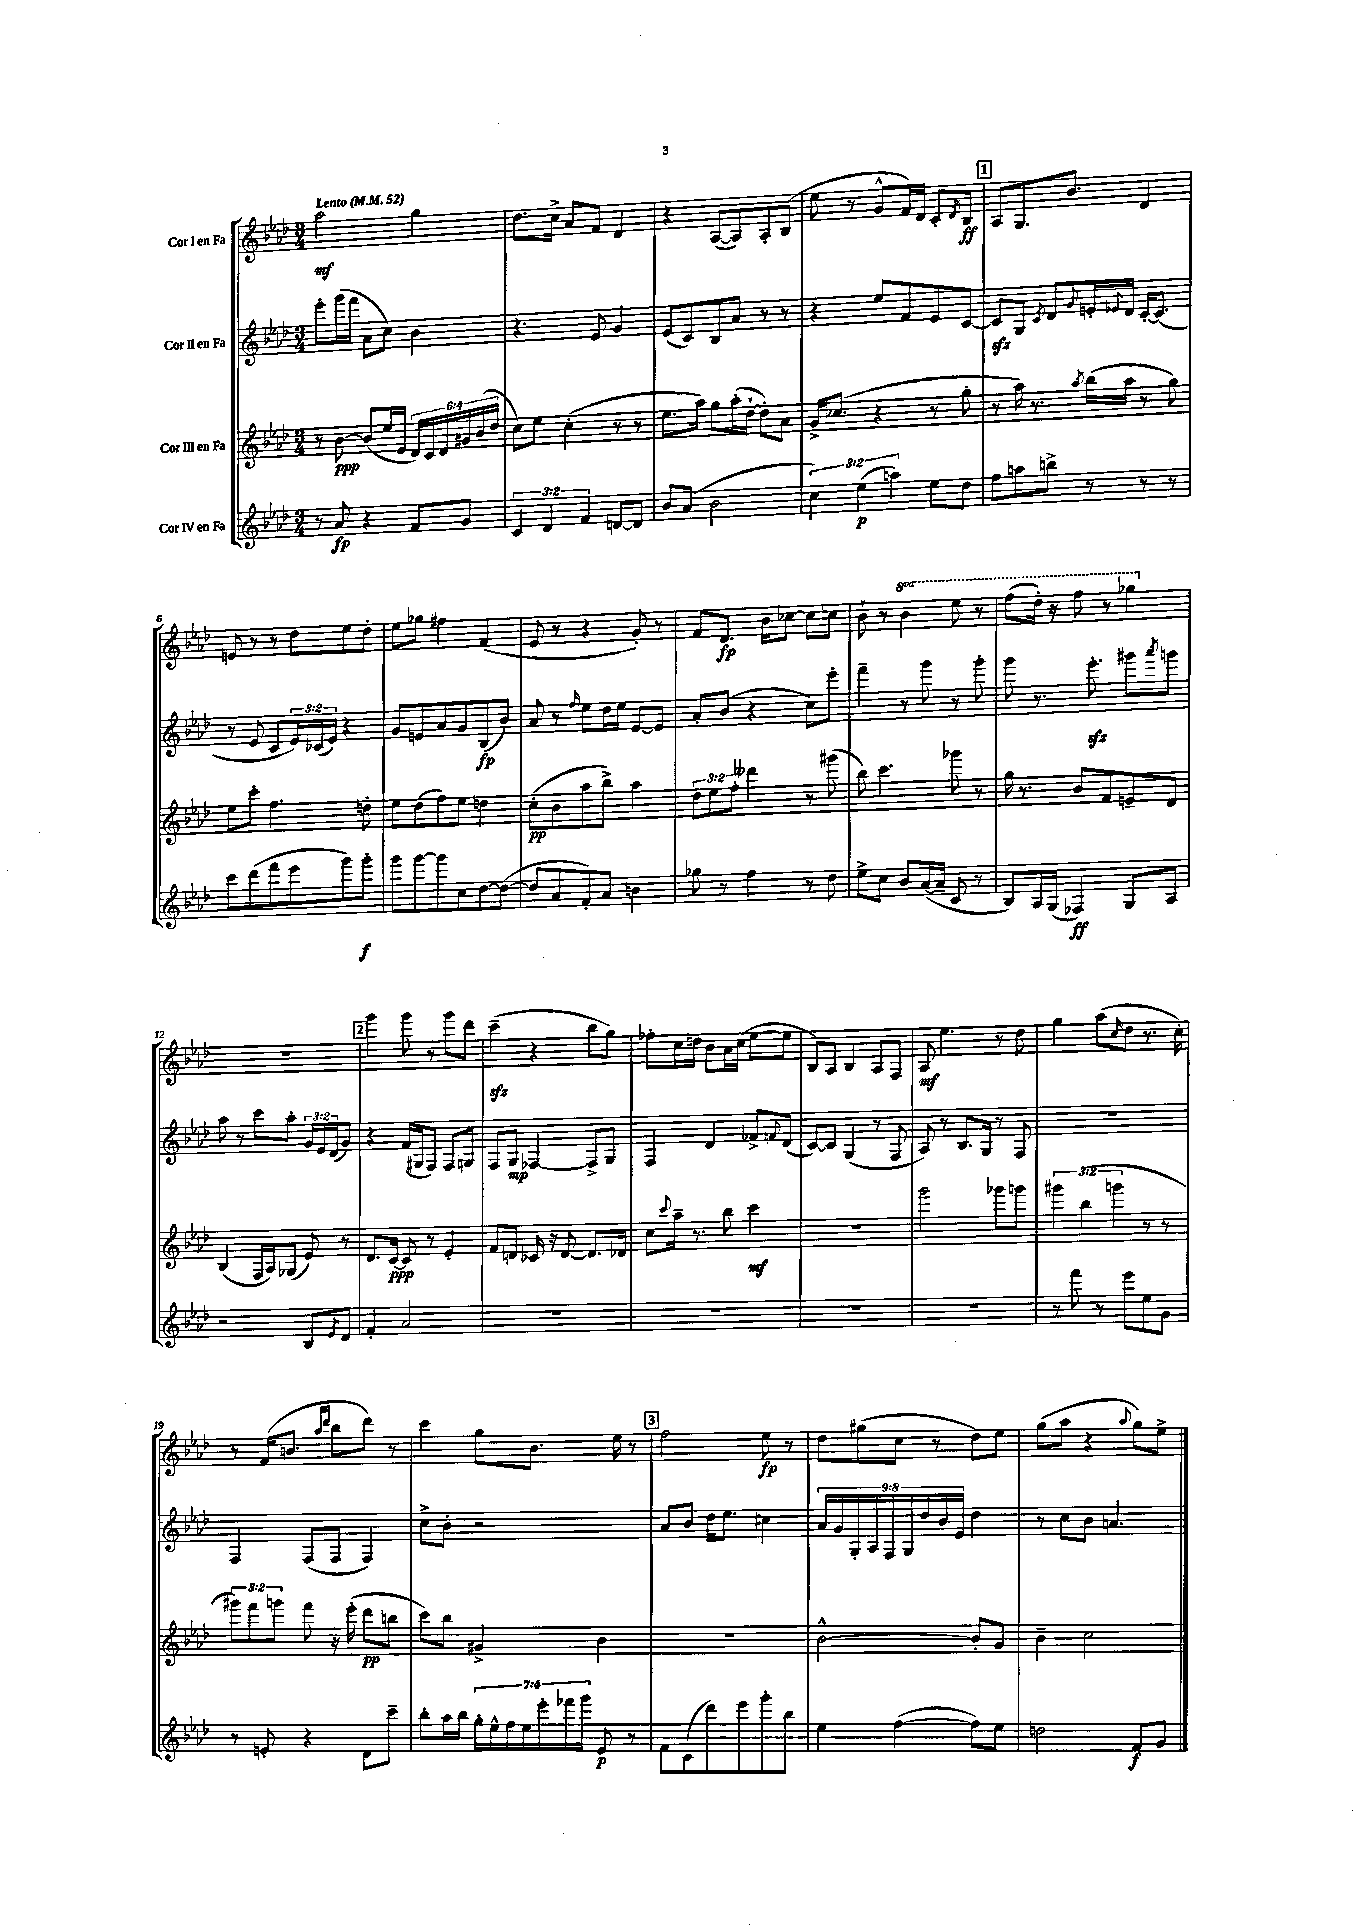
<<
\new StaffGroup <<
\new Staff = "s0" \with { instrumentName = "Cor I en Fa" } {
    \clef treble \key aes \major \numericTimeSignature \time 3/4 \set Staff.ottavationMarkups = #ottavation-simple-ordinals \tempo "Lento" 4 = 52
    aes''2\mf g''4 |
    des''8. c''16-> aes'8 f'8 des'4 |
    r4 aes8~( aes8) aes8-. bes8( |
    ees''8 r8 g'8-^ f'16) des'16 c'8-. \acciaccatura { des'8 } bes8\ff |
    \mark \markup { \box "1" } aes8 g8. bes'8. des'4 |
    e'8 r8 r8 des''8 ees''8 des''8-. |
    ees''8 ges''8 fis''4 f'4( |
    ees'8 r8 r4 g'8-.) r8 |
    f'8 des'8.\fp bes'16 ces''8~ ces''8 c''8 |
    bes'8-! r8 \ottava #1 bes''4 ees'''8 r8 |
    f'''8( des'''16-.) r16 f'''8 r8 ges'''4 \ottava #0 |
    R2. |
    \mark \markup { \box "2" } g'''4 g'''8 r8 g'''8 des'''8 |
    c'''4--\sfz( r4 bes''8 g''8) |
    fes''8-. c''16 d''16 bes'8 aes'16 c''16( ees''8~ ees''8 |
    bes8) aes8 bes4 aes8 f8 |
    aes8\mf ees''4. r8 des''8 |
    g''4 aes''8( \grace { c''16 } des''8 r8. c''16-.) |
    r8 f'16( b'8. \grace { aes''16 des'''16 } bes''8 des'''8) r8 |
    c'''4 g''8 bes'8. ees''16 r8 |
    \mark \markup { \box "3" } f''2 ees''8\fp r8 |
    des''8 gis''8( c''8 r8 des''8) ees''8 |
    g''8( aes''8 r4 \appoggiatura { aes''8 } g''8) ees''8-> \bar "|." |
}
\new Staff = "s1" \with { instrumentName = "Cor II en Fa" } {
    \clef treble \key aes \major \numericTimeSignature \time 3/4 \override Staff.TupletNumber.text = #tuplet-number::calc-fraction-text
    ees'''8-. g'''16( f'''16 aes'8 c''8) bes'4 |
    r4. ees'8 g'4 |
    ees'8( c'8) bes8 aes'8 r8 r8 |
    r4 ees''8 f'8 ees'8 c'8~ |
    \mark \markup { \box "1" } c'8\sfz g8 \acciaccatura { c'8 } des'8 \appoggiatura { g'8 } e'16-. \appoggiatura { ees'8 } des'16 c'16~-. c'8.( |
    r8 ees'8 c'8 \tuplet 3/2 { ees'16) ces'16( ees'16) } r4 |
    g'8 e'8 aes'8 g'8 bes8\fp( bes'8) |
    aes'8 r8 \grace { f''16 } ees''8 des''16 ees''16 ees'8~ ees'8 |
    aes'8-. bes'8( r4 c''8) ees'''8-. |
    f'''4-- r8 g'''8 r8 g'''8-. |
    g'''8 r8. ees'''8.-.\sfz gis'''8 \acciaccatura { aes'''8 } g'''8 |
    aes''8 r8 c'''8 aes''8-. \tuplet 3/2 { g'16 ees'16 des'16( } g'8) |
    \mark \markup { \box "2" } r4 f'16( gis16 f8) f8 g8 |
    f8 g8\mp fes4~ fes8-> g8 |
    f4 des'4 fes'8-> \appoggiatura { f'8 } des'8( |
    c'8~) c'8 g4( r8 f8 |
    aes8) r8 bes8. g16 r8 f8 |
    R2. |
    f4 f8( f8 f4) |
    c''8-> bes'8-. r2 |
    \mark \markup { \box "3" } aes'8 bes'8 des''16 ees''8. cis''4 |
    \tuplet 9/8 { aes'16 g'16 g16-. aes16 f16 g16 des''16 bes'16 ees'16 } des''4 |
    r8 c''8 bes'8 a'4. \bar "|." |
}
\new Staff = "s2" \with { instrumentName = "Cor III en Fa" } {
    \clef treble \key aes \major \numericTimeSignature \time 3/4 \override Staff.TupletNumber.text = #tuplet-number::calc-fraction-text
    r8 bes'8~\ppp bes'8( ees''16 ees'16 \tuplet 6/4 { des'16) c'16 des'16 gis'16 bes'16( des''16 } |
    c''8) ees''8 c''4-.( r8 r8 |
    ees''8. aes''16) g''8 aes''16-.( des''16~-! des''8-.) aes'8 |
    g'16-> ces''8.( r4 r8 g''8-. |
    \mark \markup { \box "1" } r8 aes''16) r8. \acciaccatura { aes''8 } bes''16( aes''16 r8 g''8) |
    ees''8 c'''8-. f''4. d''8-. |
    ees''8 des''8( f''8) ees''8 d''4 |
    c''8-.\pp( bes'8 aes''8 bes''8->) aes''4 |
    \tuplet 3/2 { des''8 ees''8 f''8-. } deses'''4 r8 gis'''8( |
    bes''8) c'''4. ges'''8 r8 |
    g''16 r8. bes'8 f'8 e'8-- des'8 |
    bes4( f16 aes16) ges8( ees'8) r8 |
    \mark \markup { \box "2" } des'8. c'16~\ppp c'8 r8 ees'4-. |
    f'8 d'8 ces'16 r16 d'8~ d'8. des'16 |
    c''8 \appoggiatura { c'''8 } aes''16-- r8. bes''8 c'''4\mf |
    R2. |
    g'''2 ges'''8 g'''8 |
    \tuplet 3/2 { gis'''4 bes''4( g'''4 } r8 r8 |
    \tuplet 3/2 { gis'''8) f'''8 g'''8 } f'''8 r16 ees'''16-.( des'''8\pp b''8 |
    c'''8) bes''8 gis'4-> bes'4 |
    \mark \markup { \box "3" } R2. |
    bes'2~-^ bes'8-. g'8 |
    bes'4-- c''2 \bar "|." |
}
\new Staff = "s3" \with { instrumentName = "Cor IV en Fa" } {
    \clef treble \key aes \major \numericTimeSignature \time 3/4 \override Staff.TupletNumber.text = #tuplet-number::calc-fraction-text
    r8 aes'8\fp r4 f'8 g'8 |
    \tuplet 3/2 { c'4 des'4 f'4 } d'8~ d'8 |
    bes'8 aes'8( bes'2 |
    \tuplet 3/2 { c''4) ees''4\p( a''4) } ees''8 des''8 |
    \mark \markup { \box "1" } f''8 a''8 b''8-> r8 r8 r8 |
    c'''8 des'''8( f'''8 ees'''8 g'''8) g'''8-.\f |
    g'''8 g'''8~ g'''8 c''8 des''8~ des''8~( |
    des''8 aes'8 f'8-.) aes'8 b'4 |
    ges''8 r8 f''4 r8 des''8 |
    ees''8-> c''8 bes'8 aes'16~( aes'16-- c'8 r8 |
    bes8) aes16 g16( fes4\ff) g8 aes8 |
    r2 bes8 \acciaccatura { ees'8 } des'8 |
    \mark \markup { \box "2" } f'4-. aes'2 |
    R2. |
    R2. |
    R2. |
    R2. |
    r8 f'''8 r8 ees'''8 ees''8 g'8 |
    r8 e'8-. r4 des'8 c'''8-- |
    bes''8-. aes''16 bes''16 \tuplet 7/4 { g''16-. ees''16-^ f''16 ees''16 ees'''16-. fes'''16 g'''16 } ees'8\p r8 |
    \mark \markup { \box "3" } f'8 c'8( des'''8) ees'''8 g'''8-. bes''8 |
    ees''4 f''4~( f''8) ees''8 |
    d''2 f'8\f g'8 \bar "|." |
}
>>
>>
